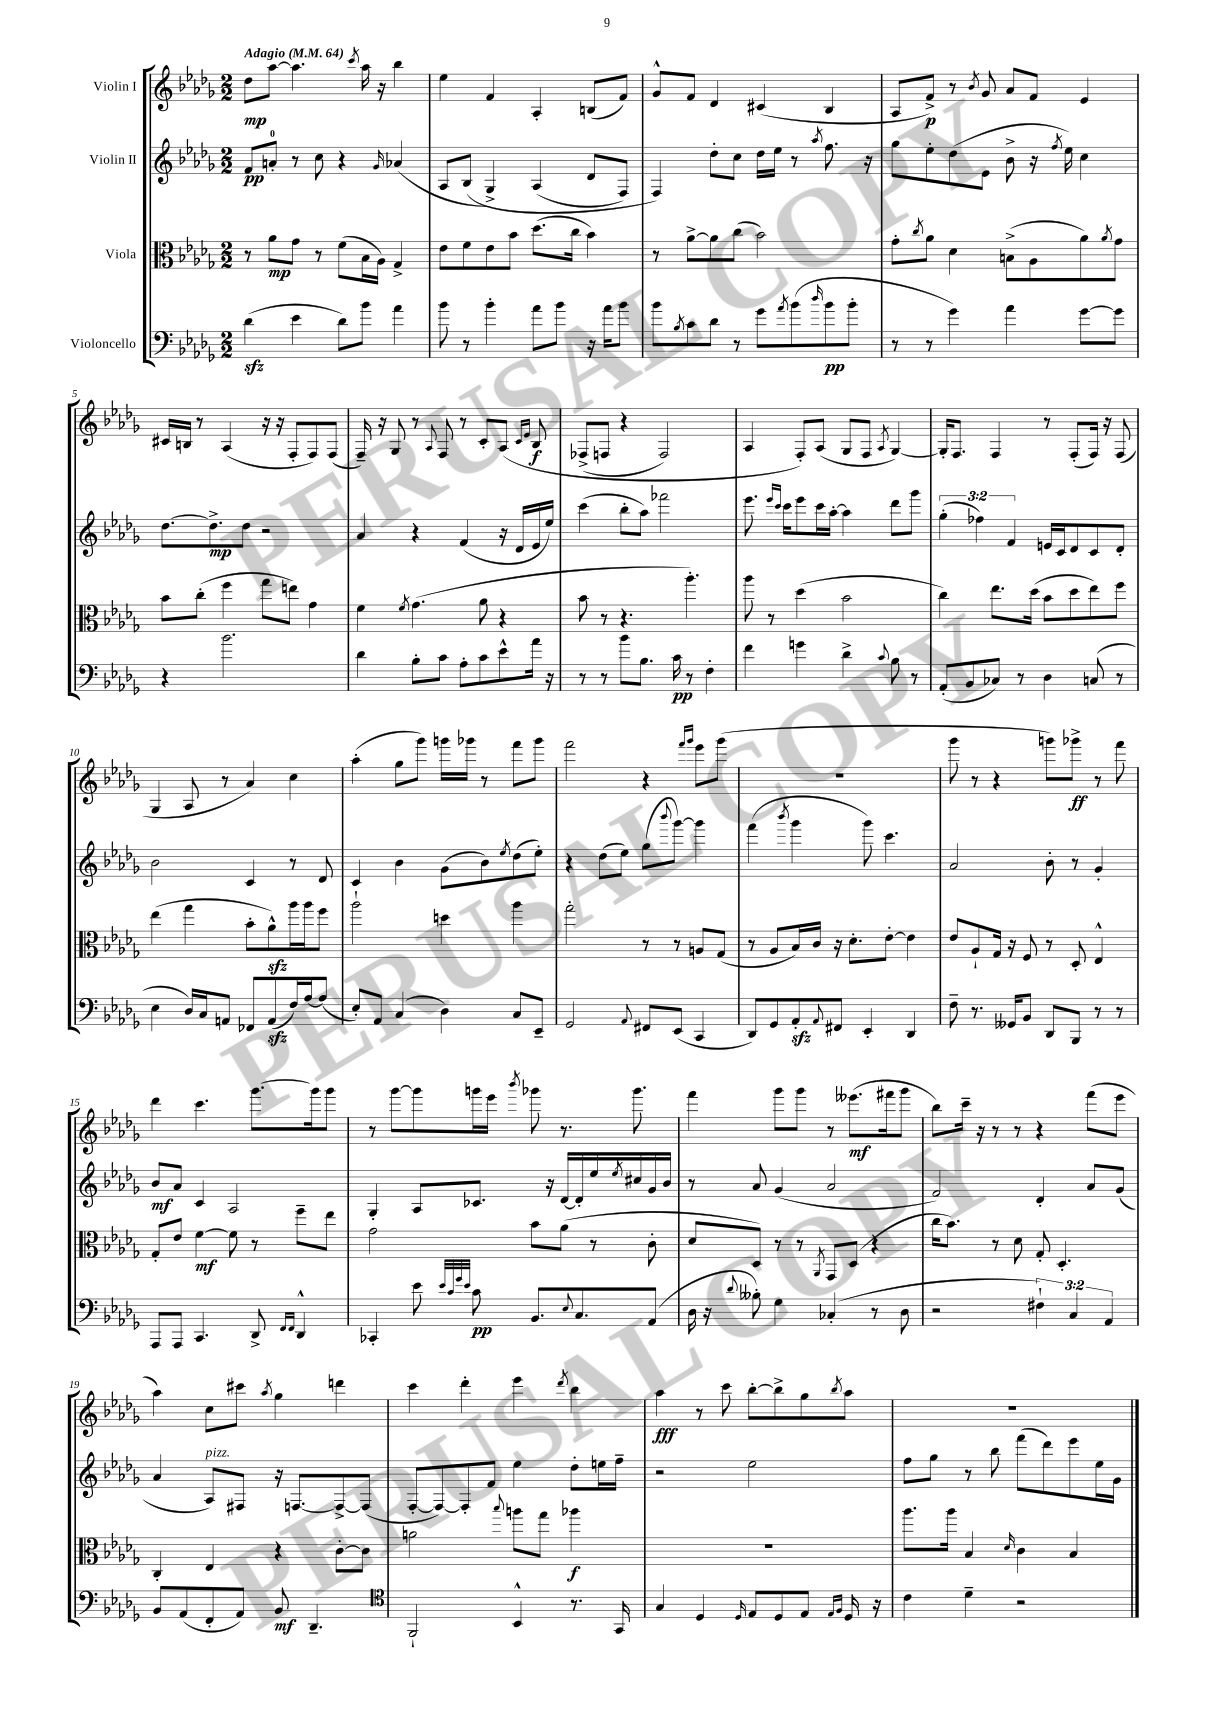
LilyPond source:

<<
\new StaffGroup <<
\new Staff = "s0" \with { instrumentName = "Violin I" } {
    \clef treble \key des \major \numericTimeSignature \time 2/2 \tempo "Adagio" 4 = 64
    des''8\mp aes''8~ aes''4. \acciaccatura { c'''8 } aes''16 r16 bes''4 |
    ees''4 f'4 aes4-. b8( f'8) |
    ges'8-^ f'8 des'4 cis'4( bes4 |
    aes8 f'8->\p) r8 \acciaccatura { bes'8 } ges'8 aes'8 f'8 ees'4 |
    cis'16 b16 r8 aes4( r16 r16 f8-. f8) f8( |
    f16--) r16 ges8 r8 \appoggiatura { aes8 } f8 r8 c'8-. aes8\( \grace { c'16 ees'16 } bes8\f |
    fes8->( f8 r4 f2) |
    aes4 f8-.\) aes8( ges8 f8 \acciaccatura { aes8 } ges4~) |
    ges16-. f8. f4 r8 f8-.( f16) r16 f8( |
    ges4 aes8 r8 aes'4) c''4 |
    aes''4-.( ges''8 ges'''8) g'''16 ges'''16 r8 f'''8 ges'''8 |
    f'''2 r4 \grace { f'''16 ges'''16 } ees'''8 ges'''8( |
    R1 |
    ges'''8 r8 r4 g'''8) ges'''8->\ff r8 f'''8 |
    des'''4 c'''4. ges'''8.~ ges'''16 ges'''8 |
    r8 ges'''8~ ges'''8 g'''16 ees'''16 \acciaccatura { bes'''8 } ges'''8 r8. ges'''8. |
    f'''4 ges'''8 ges'''8 r8 eeses'''8.\mf( fis'''16 ges'''8 |
    bes''8) c'''16-- r16 r8 r8 r4 f'''8( ees'''8 |
    aes''4) c''8 cis'''8 \acciaccatura { aes''8 } ges''4 d'''4 |
    c'''4 des'''4-. ees'''4 \acciaccatura { des'''8 } bes''4 |
    aes''4\fff r8 c'''8 bes''8~-. bes''8-> ges''8 \acciaccatura { bes''8 } aes''8 |
    R1 \bar "|." |
}
\new Staff = "s1" \with { instrumentName = "Violin II" } {
    \clef treble \key des \major \numericTimeSignature \time 2/2 \override Staff.TupletNumber.text = #tuplet-number::calc-fraction-text
    f'8\pp a'8-0-. r8 c''8 r4 \grace { ges'16 } aes'4( |
    aes8 bes8\( ges4->) aes4( des'8 f8) |
    f4\) des''8-. c''8 des''16 ees''16 r8 \acciaccatura { aes''8 } f''8. r16 |
    ges''8 ees''8-. des''8( ees'8 bes'8-> r16 \acciaccatura { f''8 } ees''16) c''4 |
    des''8.~ des''8.->\mp des''8 r2 |
    aes'4 r4 f'4( r16 des'16 ees'16 ees''16) |
    c'''4( bes''8-. aes''8) fes'''2 |
    ees'''8. \grace { ees'''16 c'''16 } c'''16 ees'''8 c'''16 aes''16~-. aes''4 des'''8 ges'''8 |
    \tuplet 3/2 { ges''4-.( fes''4) f'4 } e'16 c'16 des'8 c'8 des'8-. |
    bes'2 c'4 r8 des'8 |
    c'4 bes'4 ges'8( bes'8) \acciaccatura { ees''8 } des''8( ees''8-.) |
    r4 des''8( ees''8) ges''8( \appoggiatura { bes'''8 } ges'''8~) ges'''4 |
    f'''4( \acciaccatura { bes'''8 } ges'''4 ges'''8) c'''4. |
    aes'2 bes'8-. r8 ges'4-. |
    bes'8\mf aes'8 c'4 aes2 |
    ges4-. aes8 ces'8. r16 des'16~ des'16-. ees''16 \acciaccatura { ees''8 } cis''16 ges'16 bes'16 |
    r8 aes'8 ges'4( aes'2 |
    f'2) des'4-. aes'8 ges'8( |
    aes'4 aes8^\markup { \italic "pizz." }) fis8 r16 f8.~ f8~-> f8( |
    f8~-. f8~) f8-. f'8 ees''4 des''8-. e''16 f''16-- |
    r2 ees''2 |
    f''8 ges''8 r8 bes''8 f'''8( des'''8) ees'''8 ees''16 ges'16 \bar "|." |
}
\new Staff = "s2" \with { instrumentName = "Viola" } {
    \clef alto \key des \major \numericTimeSignature \time 2/2
    r8 aes'8\mp ges'8 r8 f'8( bes16 aes16) ges4-> |
    ees'8 f'8 ees'8 bes'8 des''8.( c''16 bes'4) |
    r8 aes'8~-> aes'8 c''8( bes'2) |
    ges'8-. \acciaccatura { c''8 } aes'8 des'4 b8->( aes8 aes'8) \acciaccatura { aes'8 } ges'8 |
    bes'8 c''8-.( f''4 ges''8 e''8) ges'4 |
    f'4 \acciaccatura { f'8 } ges'4.( aes'8 r4 |
    bes'8 r8 r4. aes''4.-.) |
    aes''8 r8 des''4( bes'2 |
    c''4) ees''8. des''16( bes'8 des''8 ees''8) f''8 |
    ees''4( ges''4 bes'8-. aes'8-^\sfz) aes''16 aes''16 f''8 |
    aes''2-! d''4 aes''4 |
    ges''2-. r8 r8 a8 ges8( |
    r8 aes8 bes16) c'16 r16 des'8.-. ees'8~-. ees'4 |
    ees'8 aes8-! ges16 r16 f8 r8 des8-. ees4-^ |
    ges8-. ees'8 f'4~\mf f'8 r8 f''8-- ees''8 |
    ges'2 bes'8 aes'8( r8 c'8-. |
    des'8 des8) r8 r8 \acciaccatura { aes,8 } ges,8 des8( r4 |
    c''16 bes'8.) r8 des'8 ges8-. des4.-. |
    c4-. ees4 r4 c'8~-. c'8 |
    a'2 \appoggiatura { bes''8 } a''8 ges''8 aes''4\f |
    R1 |
    aes''8. aes''16 bes4 \grace { des'16 } c'4 bes4 \bar "|." |
}
\new Staff = "s3" \with { instrumentName = "Violoncello" } {
    \clef bass \key des \major \numericTimeSignature \time 2/2 \override Staff.TupletNumber.text = #tuplet-number::calc-fraction-text
    des'4\sfz( ees'4 des'8) bes'8 aes'4 |
    bes'8 r8 bes'4-. aes'8 bes'8 r16 aes'16 bes'8 |
    bes'8 \acciaccatura { bes8 } c'8 des'8 r8 ges'8 \acciaccatura { aes'8 } bes'8( \grace { des''16 } bes'8\pp bes'8-. |
    r8 r8 ges'4) aes'4 ges'8~ ges'8 |
    r4 bes'2. |
    des'4 bes8-. c'8 aes8-. c'8 ees'8-^ aes'16 r16 |
    r8 r8 bes'8 bes8. c'16\pp r8 f4-. |
    f'4 g'4 des'4-> \appoggiatura { c'8 } bes8 r8 |
    aes,8-.( bes,8 ces8) r8 des4 c8( r8 |
    ees4 des16) c16 a,8 fes,8 a,8\sfz( f16) aes16~ aes8( |
    ees8-.) aes,8 c4( des4) c8 ees,8-- |
    ges,2 \appoggiatura { aes,8 } fis,8 ees,8( c,4 |
    des,8) ges,8 aes,8-.\sfz \appoggiatura { aes,8 } fis,8 ees,4-. des,4 |
    f8-- r8. geses,16 bes,8 des,8 bes,,8 r8 r8 |
    aes,,8 aes,,8 c,4. des,8-> \grace { f,16 f,16 } des,4-^ |
    ces,4-. ees'8 \grace { ees'32 c'32 ges'32 ees'32 } c'8\pp bes,8. \appoggiatura { ees8 } c8. aes,8( |
    des16 r16 \appoggiatura { des'8 } beses8-.) ges4 ces4-.( r8 des8 |
    r2 \tuplet 3/2 { fis4-!) c4 aes,4 } |
    bes,8 aes,8( f,8-. aes,8) bes,8\mf des,4.-- |
    \clef tenor f,2-! bes,4-^ r8. ges,16 |
    ges4 des4 \grace { des16 } ees8 des8 ees8 \grace { ees16 f16 } des16 r16 |
    c'4 des'4-- r2 \bar "|." |
}
>>
>>
